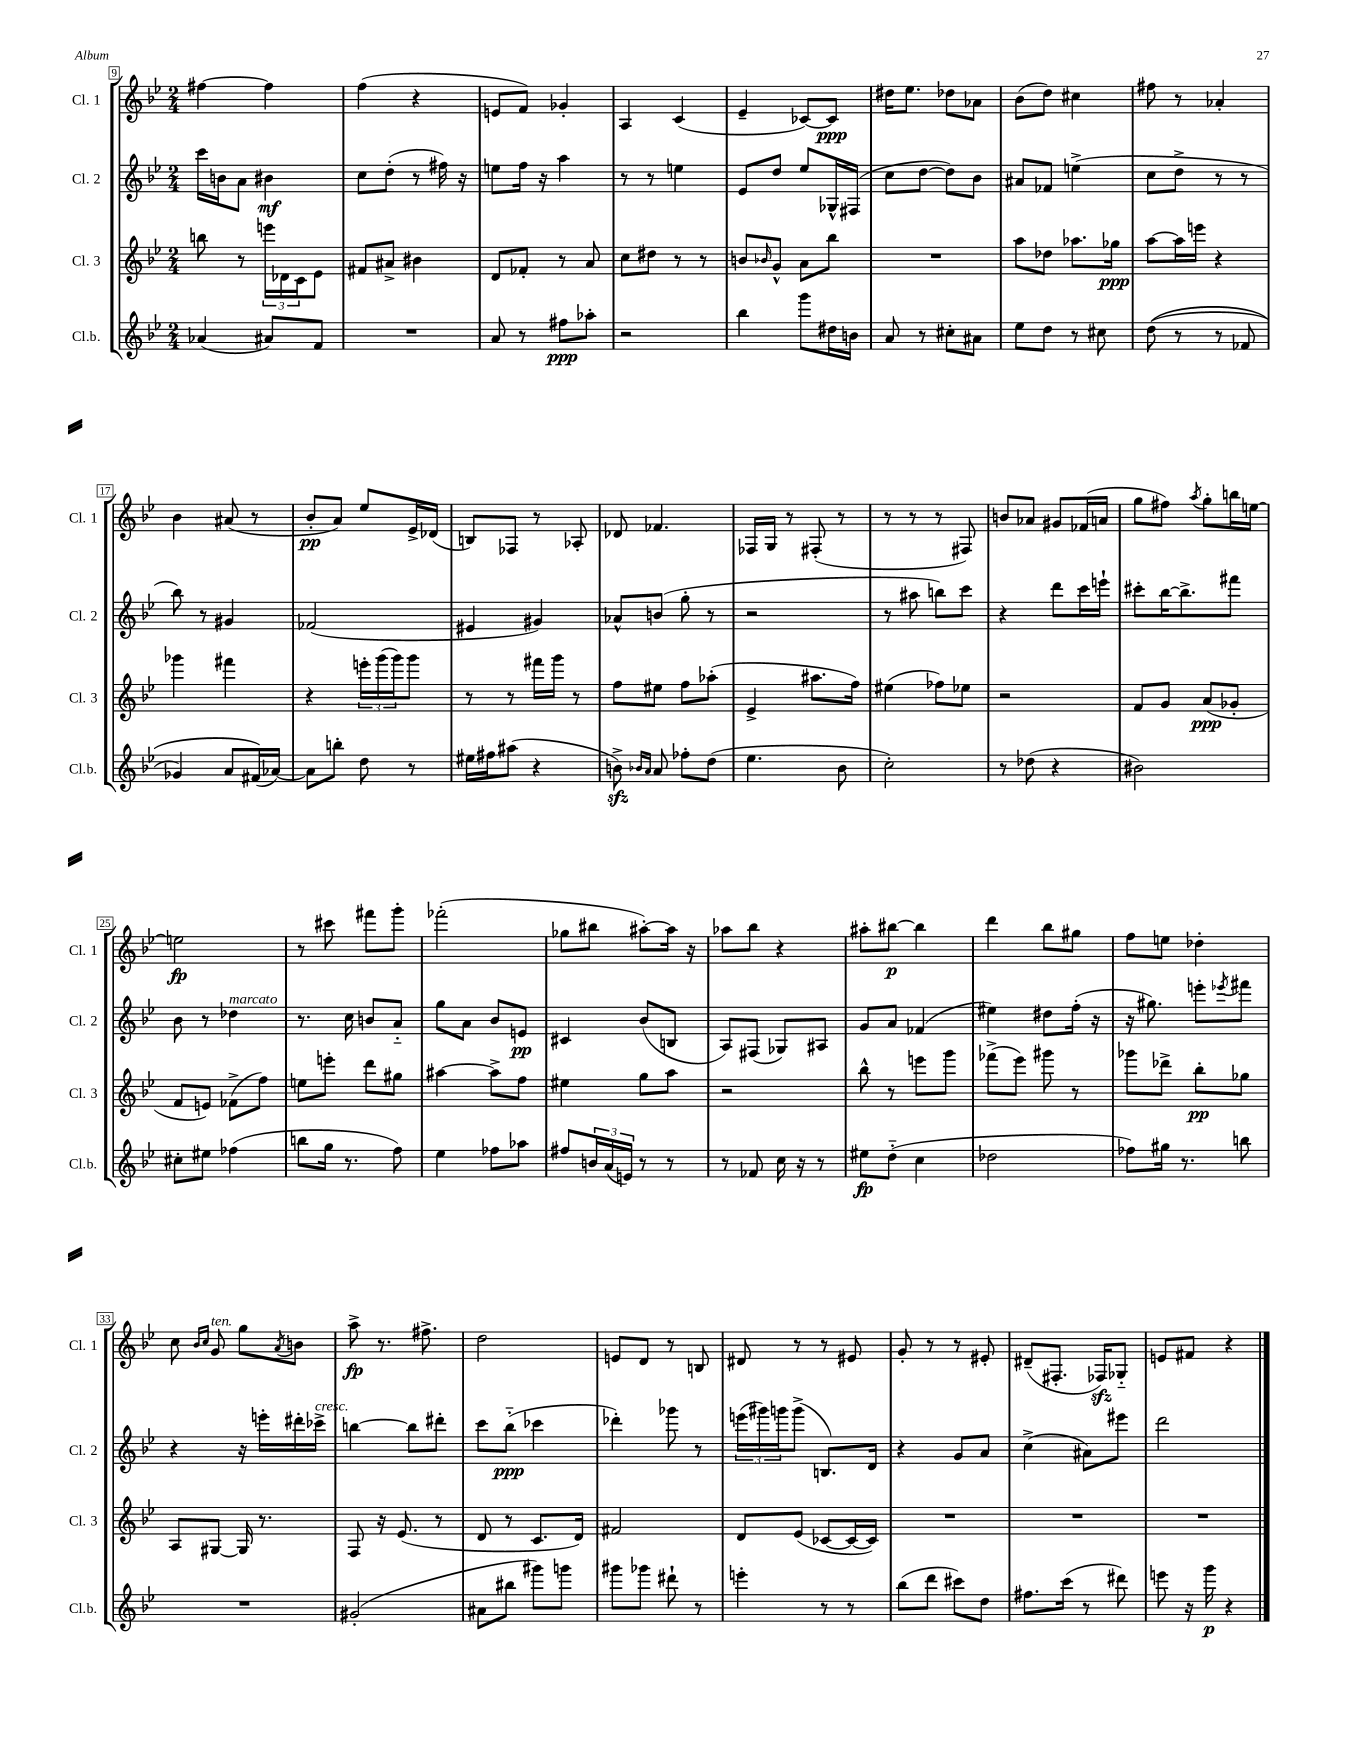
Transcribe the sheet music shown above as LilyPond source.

<<
\new StaffGroup <<
\new Staff = "s0" \with { instrumentName = "Cl. 1" shortInstrumentName = "Cl. 1" } {
    \clef treble \key bes \major \numericTimeSignature \time 2/4
    fis''4~ fis''4 |
    f''4( r4 |
    e'8 f'8) ges'4-. |
    a4 c'4( |
    ees'4-- ces'8~) ces'8\ppp |
    dis''16 ees''8. des''8 aes'8 |
    bes'8( d''8) cis''4 |
    fis''8 r8 aes'4-. |
    bes'4 ais'8( r8 |
    bes'8-.\pp a'8) ees''8 ees'16-> des'16( |
    b8) fes8 r8 aes8-. |
    des'8 fes'4. |
    fes16 g16 r8 fis8-.( r8 |
    r8 r8 r8 fis8) |
    b'8 aes'8 gis'8 fes'16( a'16 |
    g''8 fis''8) \acciaccatura { a''8 } g''8-. b''16 e''16~ |
    e''2\fp |
    r8 cis'''8 fis'''8 g'''8-. |
    fes'''2-.( |
    ges''8 bis''8 ais''8~-.) ais''16 r16 |
    aes''8 bes''8 r4 |
    ais''8-. bis''8~\p bis''4 |
    d'''4 bes''8 gis''8 |
    f''8 e''8 des''4-. |
    c''8 \grace { bes'16 c''16 } g'8^\markup { \italic "ten." } g''8 \acciaccatura { a'8 } b'8 |
    a''8->\fp r8. fis''8.-> |
    d''2 |
    e'8 d'8 r8 b8 |
    dis'8 r8 r8 eis'8 |
    g'8-. r8 r8 eis'8-. |
    dis'8--( fis8.-. fes16\sfz) ges8-_ |
    e'8 fis'8 r4 \bar "|." |
}
\new Staff = "s1" \with { instrumentName = "Cl. 2" shortInstrumentName = "Cl. 2" } {
    \clef treble \key bes \major \numericTimeSignature \time 2/4
    c'''16 b'16 a'8 bis'4\mf |
    c''8 d''8-.( r8 fis''16) r16 |
    e''8 f''16 r16 a''4 |
    r8 r8 e''4 |
    ees'8 d''8 ees''8 ges16-^ fis16( |
    c''8 d''8~ d''8) bes'8 |
    ais'8 fes'8 e''4->( |
    c''8 d''8-> r8 r8 |
    bes''8) r8 gis'4 |
    fes'2( |
    eis'4 gis'4) |
    aes'8-^ b'8( g''8-. r8 |
    r2 |
    r8 ais''8 b''8) c'''8 |
    r4 d'''8 c'''16 e'''16-! |
    cis'''8-. bes''16~ bes''8.-> fis'''8 |
    bes'8 r8 des''4^\markup { \italic "marcato" } |
    r8. c''16 b'8 a'8-_ |
    g''8 a'8 bes'8 e'8\pp |
    cis'4 bes'8( b8 |
    a8) fis8( ges8) ais8 |
    g'8 a'8 fes'4( |
    eis''4) dis''8 f''16-.( r16 |
    r16 gis''8.) e'''8-. \acciaccatura { ees'''8 } fis'''8 |
    r4 r16 e'''16-. dis'''16-. ces'''16->^\markup { \italic "cresc." } |
    b''4~ b''8 dis'''8-. |
    c'''8 bes''8-_\ppp( ces'''4 |
    des'''4-.) ges'''8 r8 |
    \tuplet 3/2 { e'''16( gis'''16) g'''16 } g'''8->( b8.) d'16 |
    r4 g'8 a'8 |
    c''4->( ais'8) eis'''8 |
    d'''2 \bar "|." |
}
\new Staff = "s2" \with { instrumentName = "Cl. 3" shortInstrumentName = "Cl. 3" } {
    \clef treble \key bes \major \numericTimeSignature \time 2/4
    b''8 r8 \tuplet 3/2 { e'''16 des'16 c'16 } ees'8 |
    fis'8 ais'8-> bis'4 |
    d'8 fes'8-. r8 a'8 |
    c''8 dis''8 r8 r8 |
    b'8 \grace { bes'16 } g'8-^ a'8 bes''8 |
    R2 |
    a''8 des''8 aes''8. ges''16\ppp |
    a''8~ a''16 e'''16 r4 |
    ges'''4 fis'''4 |
    r4 \tuplet 3/2 { e'''16-. g'''16( g'''16) } g'''8 |
    r8 r8 fis'''16 g'''16 r8 |
    f''8 eis''8 f''8 aes''8-.( |
    ees'4-> ais''8. f''16) |
    eis''4( fes''8) ees''8 |
    r2 |
    f'8 g'8 a'8\ppp( ges'8-. |
    f'8 e'8) fes'8->( f''8) |
    e''8 e'''8-. d'''8 gis''8 |
    ais''4~ ais''8-> f''8 |
    eis''4 g''8 a''8 |
    r2 |
    bes''8-^ r8 e'''8 g'''8 |
    fes'''8->( ees'''8) gis'''8 r8 |
    ges'''8 des'''8-> bes''8-.\pp ges''8 |
    a8 gis8~ gis16 r8. |
    f8 r16 ees'8.( r8 |
    d'8 r8 c'8. d'16) |
    fis'2 |
    d'8 ees'8( ces'8~ ces'16~ ces'16) |
    R2 |
    R2 |
    R2 \bar "|." |
}
\new Staff = "s3" \with { instrumentName = "Cl.b." shortInstrumentName = "Cl.b." } {
    \clef treble \key bes \major \numericTimeSignature \time 2/4
    aes'4( ais'8) f'8 |
    R2 |
    a'8 r8 fis''8\ppp aes''8-. |
    r2 |
    bes''4 g'''8 dis''16 b'16 |
    a'8 r8 cis''8-. ais'8 |
    ees''8 d''8 r8 cis''8 |
    d''8(\( r8 r8 fes'8 |
    ges'4) a'8 fis'16(\) aes'16~) |
    aes'8 b''8-. d''8 r8 |
    eis''16 fis''16 ais''8( r4 |
    b'8->\sfz) \grace { bes'16 a'16 } a'8 fes''8-. d''8( |
    ees''4. bes'8 |
    c''2-.) |
    r8 des''8( r4 |
    bis'2) |
    cis''8-. eis''8 fes''4( |
    b''8 g''16 r8. f''8) |
    ees''4 fes''8 aes''8 |
    fis''8 \tuplet 3/2 { b'16 a'16( e'16) } r8 r8 |
    r8 fes'8 c''16 r16 r8 |
    eis''8\fp d''8-_( c''4 |
    des''2 |
    fes''8) gis''16 r8. b''8 |
    R2 |
    gis'2-.( |
    ais'8 bis''8 gis'''8) g'''8 |
    gis'''8 ges'''8 dis'''8-! r8 |
    e'''4-. r8 r8 |
    bes''8( d'''8 cis'''8) d''8 |
    fis''8. c'''16( r8 dis'''8) |
    e'''8 r16 g'''16\p r4 \bar "|." |
}
>>
>>
\layout { \context { \Score currentBarNumber = #9 \override BarNumber.stencil = #(make-stencil-boxer 0.1 0.3 ly:text-interface::print) } }
